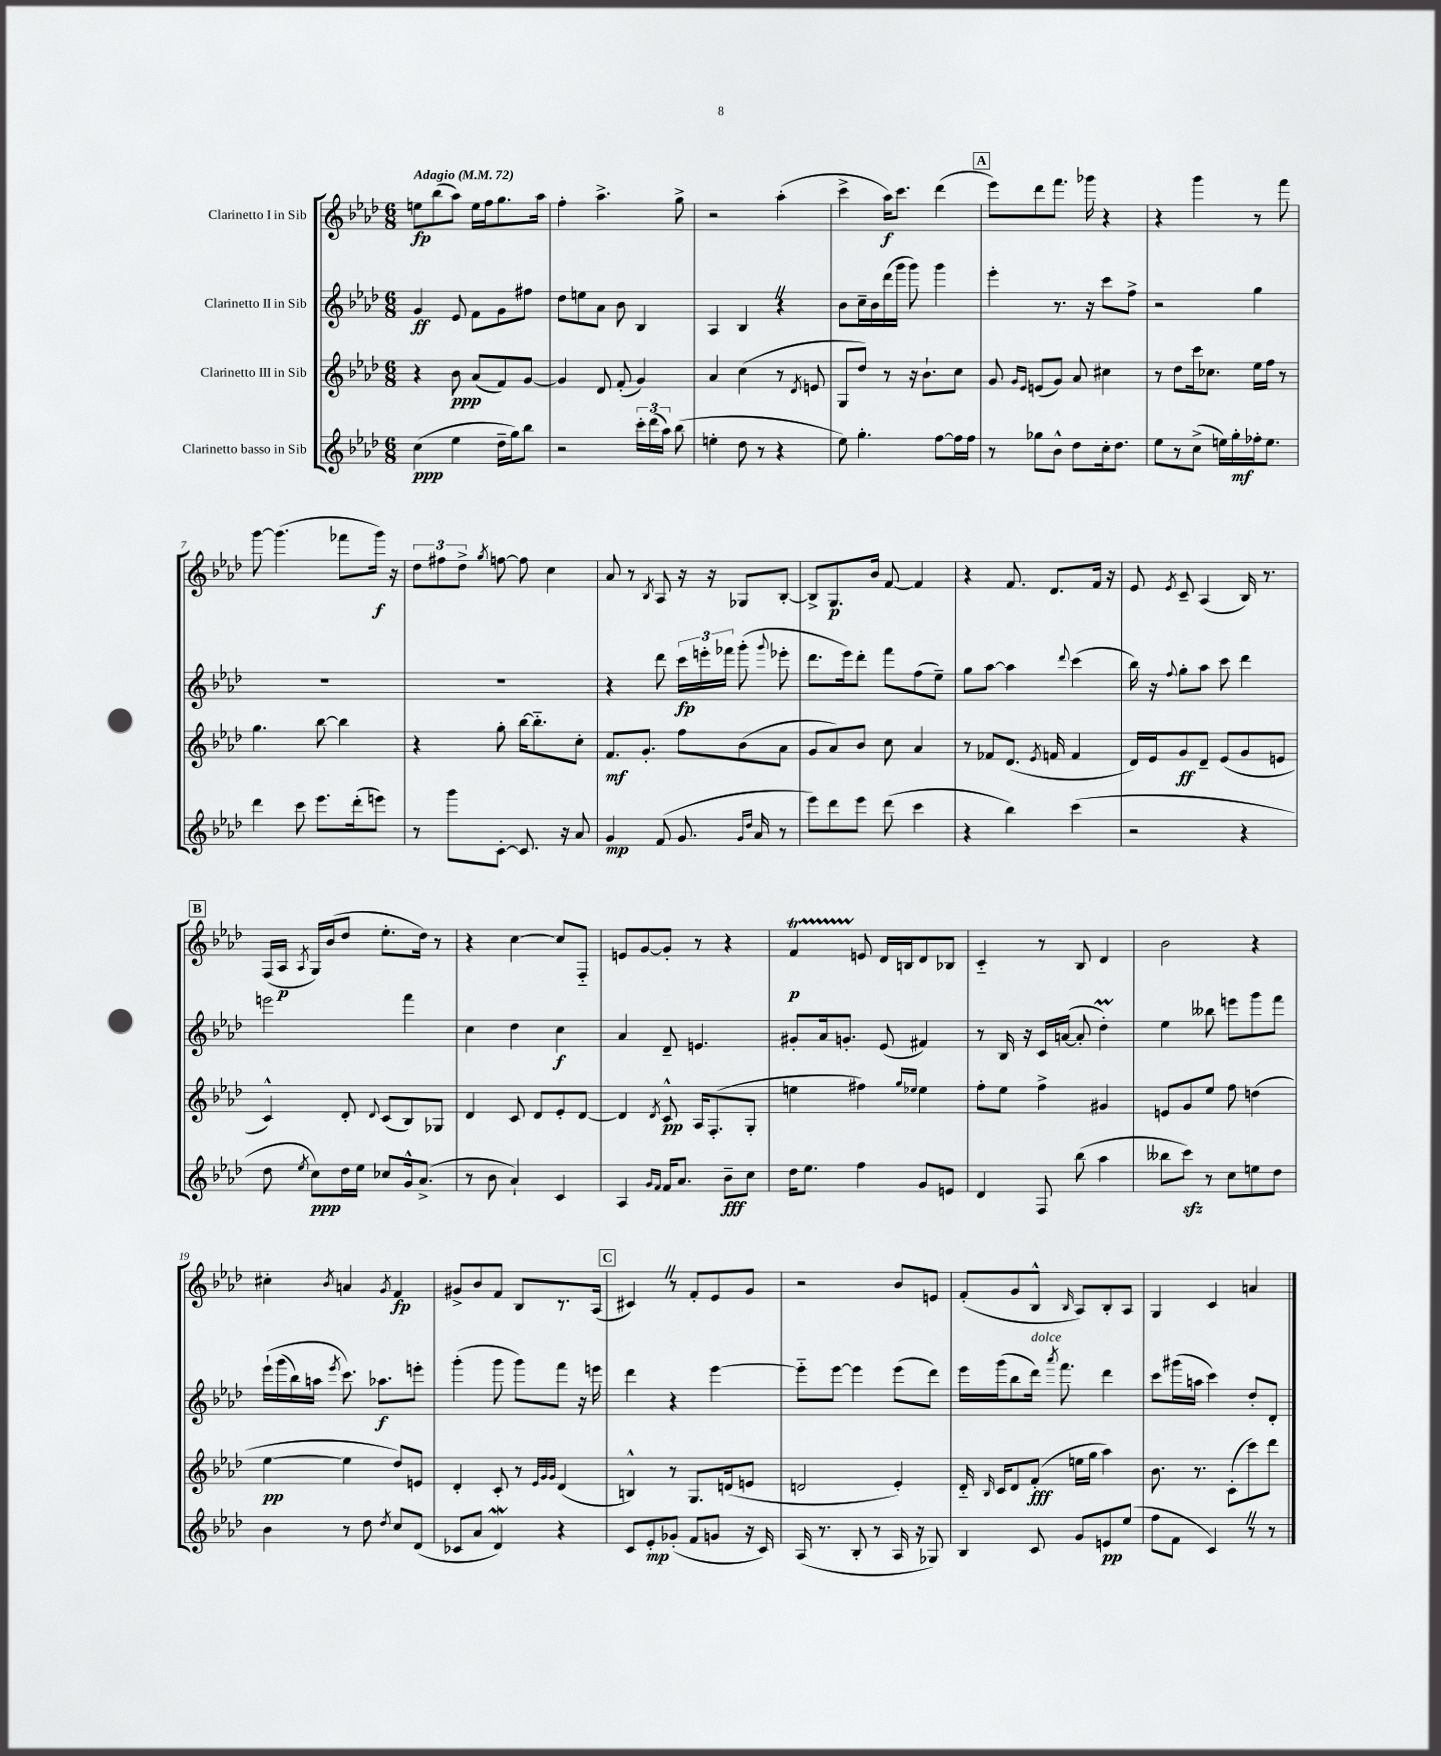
<<
\new StaffGroup <<
\new Staff = "s0" \with { instrumentName = "Clarinetto I in Sib" } {
    \clef treble \key aes \major \numericTimeSignature \time 6/8 \tempo "Adagio" 4 = 72
    \autoBeamOff e''8[\fp bes''8( aes''8]) e''16[ f''16 g''8. aes''16] |
    f''4-. aes''4.-> g''8-> |
    r2 aes''4-.( |
    c'''4-> aes''16[\f) c'''8.] des'''4( |
    \mark \markup { \box "A" } ees'''8[) des'''8 f'''8.] ges'''16 r4 |
    r4 g'''4 r8 f'''8 |
    g'''8~ g'''4.( fes'''8[ g'''16]\f) r16 |
    \tuplet 3/2 { des''8[ fis''8 des''8]-> } \acciaccatura { g''8 } f''8~ f''8 c''4 |
    aes'8 r8 \acciaccatura { bes8 } aes8 r16 r16 ges8[ bes8]~-. |
    bes8[-> g8.\p bes'16] f'8~ f'4 |
    r4 f'8. des'8.[ f'16] r16 |
    ees'8 \acciaccatura { ees'8 } c'8-- aes4( bes16) r8. |
    \mark \markup { \box "B" } f16[( aes16]\p \acciaccatura { aes8 } g16[) bes'16( des''8] ees''8.[-. des''16]) r8 |
    r4 c''4~ c''8[ f8]-_ |
    e'8[ g'8~ g'8]-. r8 r4 |
    f'4\startTrillSpan\p e'8\stopTrillSpan des'16[ b16 des'8 bes8] |
    c'4-_ r8 bes8 des'4 |
    bes'2 r4 |
    cis''4-. \acciaccatura { bes'8 } a'4 \acciaccatura { g'8 } f'4\fp |
    gis'8[-> bes'8 f'8] bes8[ r8. aes16]( |
    \mark \markup { \box "C" } cis'4) \once \override BreathingSign.text = \markup { \musicglyph "scripts.caesura.straight" } \breathe r8 f'8[-. ees'8 g'8] |
    r2 bes'8[ e'8] |
    f'8[-.( g'8 bes8]-^ \grace { bes16 } aes8[) bes8-. aes8] |
    g4 c'4 a'4 \bar "|." |
}
\new Staff = "s1" \with { instrumentName = "Clarinetto II in Sib" } {
    \clef treble \key aes \major \numericTimeSignature \time 6/8
    \autoBeamOff g'4\ff ees'8 f'8[ g'8 fis''8] |
    des''8[ e''8 aes'8] bes'8 bes4 |
    aes4 bes4 \once \override BreathingSign.text = \markup { \musicglyph "scripts.caesura.straight" } \breathe r4 |
    bes'8[ c''16-- bes'16 des'''16( g'''16] g'''8) g'''4 |
    \mark \markup { \box "A" } ees'''4-. r8. r16 c'''8[ f''8]-> |
    r2 g''4 |
    R2. |
    R2. |
    r4 des'''8 \tuplet 3/2 { c'''16[\fp e'''16-. fes'''16] } g'''8-.( \appoggiatura { g'''8 } ees'''8-. |
    des'''8.[ ees'''16) des'''8]-. f'''8[ f''8( ees''8]--) |
    g''8[ aes''8]~ aes''4 \appoggiatura { des'''8 } c'''4( |
    bes''16) r16 \appoggiatura { f''8 } g''8[-. aes''8] c'''8 des'''4 |
    \mark \markup { \box "B" } e'''2 f'''4 |
    c''4 des''4 c''4\f |
    aes'4 des'8-- e'4. |
    gis'8[-. aes'16 g'8.]-. ees'8( fis'4) |
    r8 bes16 r16 c'16[ a'16]~( a'8-. des''4-.\prall) |
    ees''4 beses''8 e'''8[ g'''8 f'''8] |
    ees'''16[-!\( g'''16( bes''16) a''16] \acciaccatura { ees'''8 } c'''8.\) aes''8.[\f e'''8]-. |
    g'''4-.( g'''8 g'''8[) f'''8] r16 e'''16 |
    \mark \markup { \box "C" } des'''4 r4 ees'''4~ |
    ees'''8[-_ ees'''8]~ ees'''4 ees'''8[( des'''8]) |
    ees'''16[ g'''16( bes''8 des'''16]^\markup { \italic "dolce" }) \acciaccatura { aes'''8 } f'''8. des'''4 |
    c'''8[ gis'''16( a''16] c'''4) des''8[-. des'8]-. \bar "|." |
}
\new Staff = "s2" \with { instrumentName = "Clarinetto III in Sib" } {
    \clef treble \key aes \major \numericTimeSignature \time 6/8
    \autoBeamOff r4 bes'8\ppp aes'8[( f'8) g'8]~ |
    g'4 des'8 f'8-.( g'4) |
    aes'4 c''4( r8 \acciaccatura { des'8 } e'8 |
    g8[ des''8]) r8 r16 bes'8.[-! c''8] |
    \mark \markup { \box "A" } g'8 \grace { g'16[ ees'16] } e'8[( g'8]) aes'8 cis''4 |
    r8 des''8[ c'''16 ces''8.] ees''16[ f''16] r8 |
    g''4. bes''8~ bes''4 |
    r4 g''8-. bes''16[~ bes''8.-_ c''8]-. |
    f'8.[\mf g'8.]-. f''8[ bes'8( aes'8] |
    g'8[ aes'8) bes'8] c''8 aes'4 |
    r8 fes'8[ des'8.]( \acciaccatura { ees'8 } f'16 f'4 |
    des'16[) ees'16 g'8\ff des'8]-- ees'8[( g'8 e'8] |
    \mark \markup { \box "B" } c'4-^) des'8-. \appoggiatura { des'8 } c'8[( bes8) ges8] |
    des'4 c'8 des'8[ ees'8-. des'8]~ |
    des'4 \acciaccatura { des'8 } c'8-^\pp aes16[ f8.-.( g8]-. |
    e''4 fis''4) \grace { g''16[ ees''16] } ees''4 |
    f''8[-. ees''8] f''4-> gis'4 |
    e'8[ g'8 ees''8] f''8 d''4( |
    ees''4~\pp ees''4 des''8[) e'8] |
    des'4-. c'8-. r8 \grace { ees'32[ g'32 g'32] } des'4( |
    \mark \markup { \box "C" } b4-^) r8 g8.[ d'16( e'8] |
    d'2 ees'4-.) |
    des'16-_ \grace { bes16 } c'16[ des'8 f'8]-.\fff( e''16[ g''16] aes''4) |
    bes'8. r8. c'8[-.( c'''8) des'''8] \bar "|." |
}
\new Staff = "s3" \with { instrumentName = "Clarinetto basso in Sib" } {
    \clef treble \key aes \major \numericTimeSignature \time 6/8
    \autoBeamOff c''4\ppp( ees''4 des''16[-- g''16) bes''8] |
    r2 \tuplet 3/2 { c'''16[-. des'''16( aes''16]) } bes''8( |
    e''4-. des''8 r8 r4 |
    ees''8) g''4.-. f''8[~ f''16 f''16] |
    \mark \markup { \box "A" } r8 ges''8[ bes'8]-^ des''8[ c''16-. des''8.] |
    ees''8[ r8 c''8]->( e''16[) g''16-.\mf fes''16-. e''8.] |
    des'''4 c'''8 ees'''8.[ des'''16-.( e'''8]) |
    r8 g'''8[ c'8]~-. c'8. r16 aes'8 |
    g'4\mp f'8( g'8. \grace { g'16[ des''16] } aes'16 r8 |
    ees'''8[) des'''8 ees'''8] des'''8( c'''4 |
    r4 bes''4) c'''4( |
    r2 r4 |
    \mark \markup { \box "B" } des''8 \acciaccatura { ees''8 } c''8[\ppp) des''16 ees''16] ces''8[ g'16-^ aes'8.]->( |
    r8 bes'8 aes'4-!) c'4 |
    aes4 \grace { g'16[ f'16] } f'16[ aes'8.] bes'8[--\fff c''8] |
    des''16[ ees''8.] f''4 g'8[ e'8] |
    des'4 f8 bes''8( aes''4 |
    beses''8[ c'''8]\sfz) r8 c''8[ e''8 des''8] |
    bes'4 r8 des''8 \acciaccatura { des''8 } c''8[ des'8]( |
    ces'8[ aes'8] des'4\mordent) r4 |
    \mark \markup { \box "C" } c'8[ ees'8-.\mp ges'8]-.( f'8[ g'8] r16 c'16) |
    aes16( r8. bes8-. r8 aes16 r16 ges8) |
    bes4 c'8 g'8[ e'8\pp ees''8]( |
    f''8[ f'8] c'4) \once \override BreathingSign.text = \markup { \musicglyph "scripts.caesura.straight" } \breathe r8 r8 \bar "|." |
}
>>
>>
